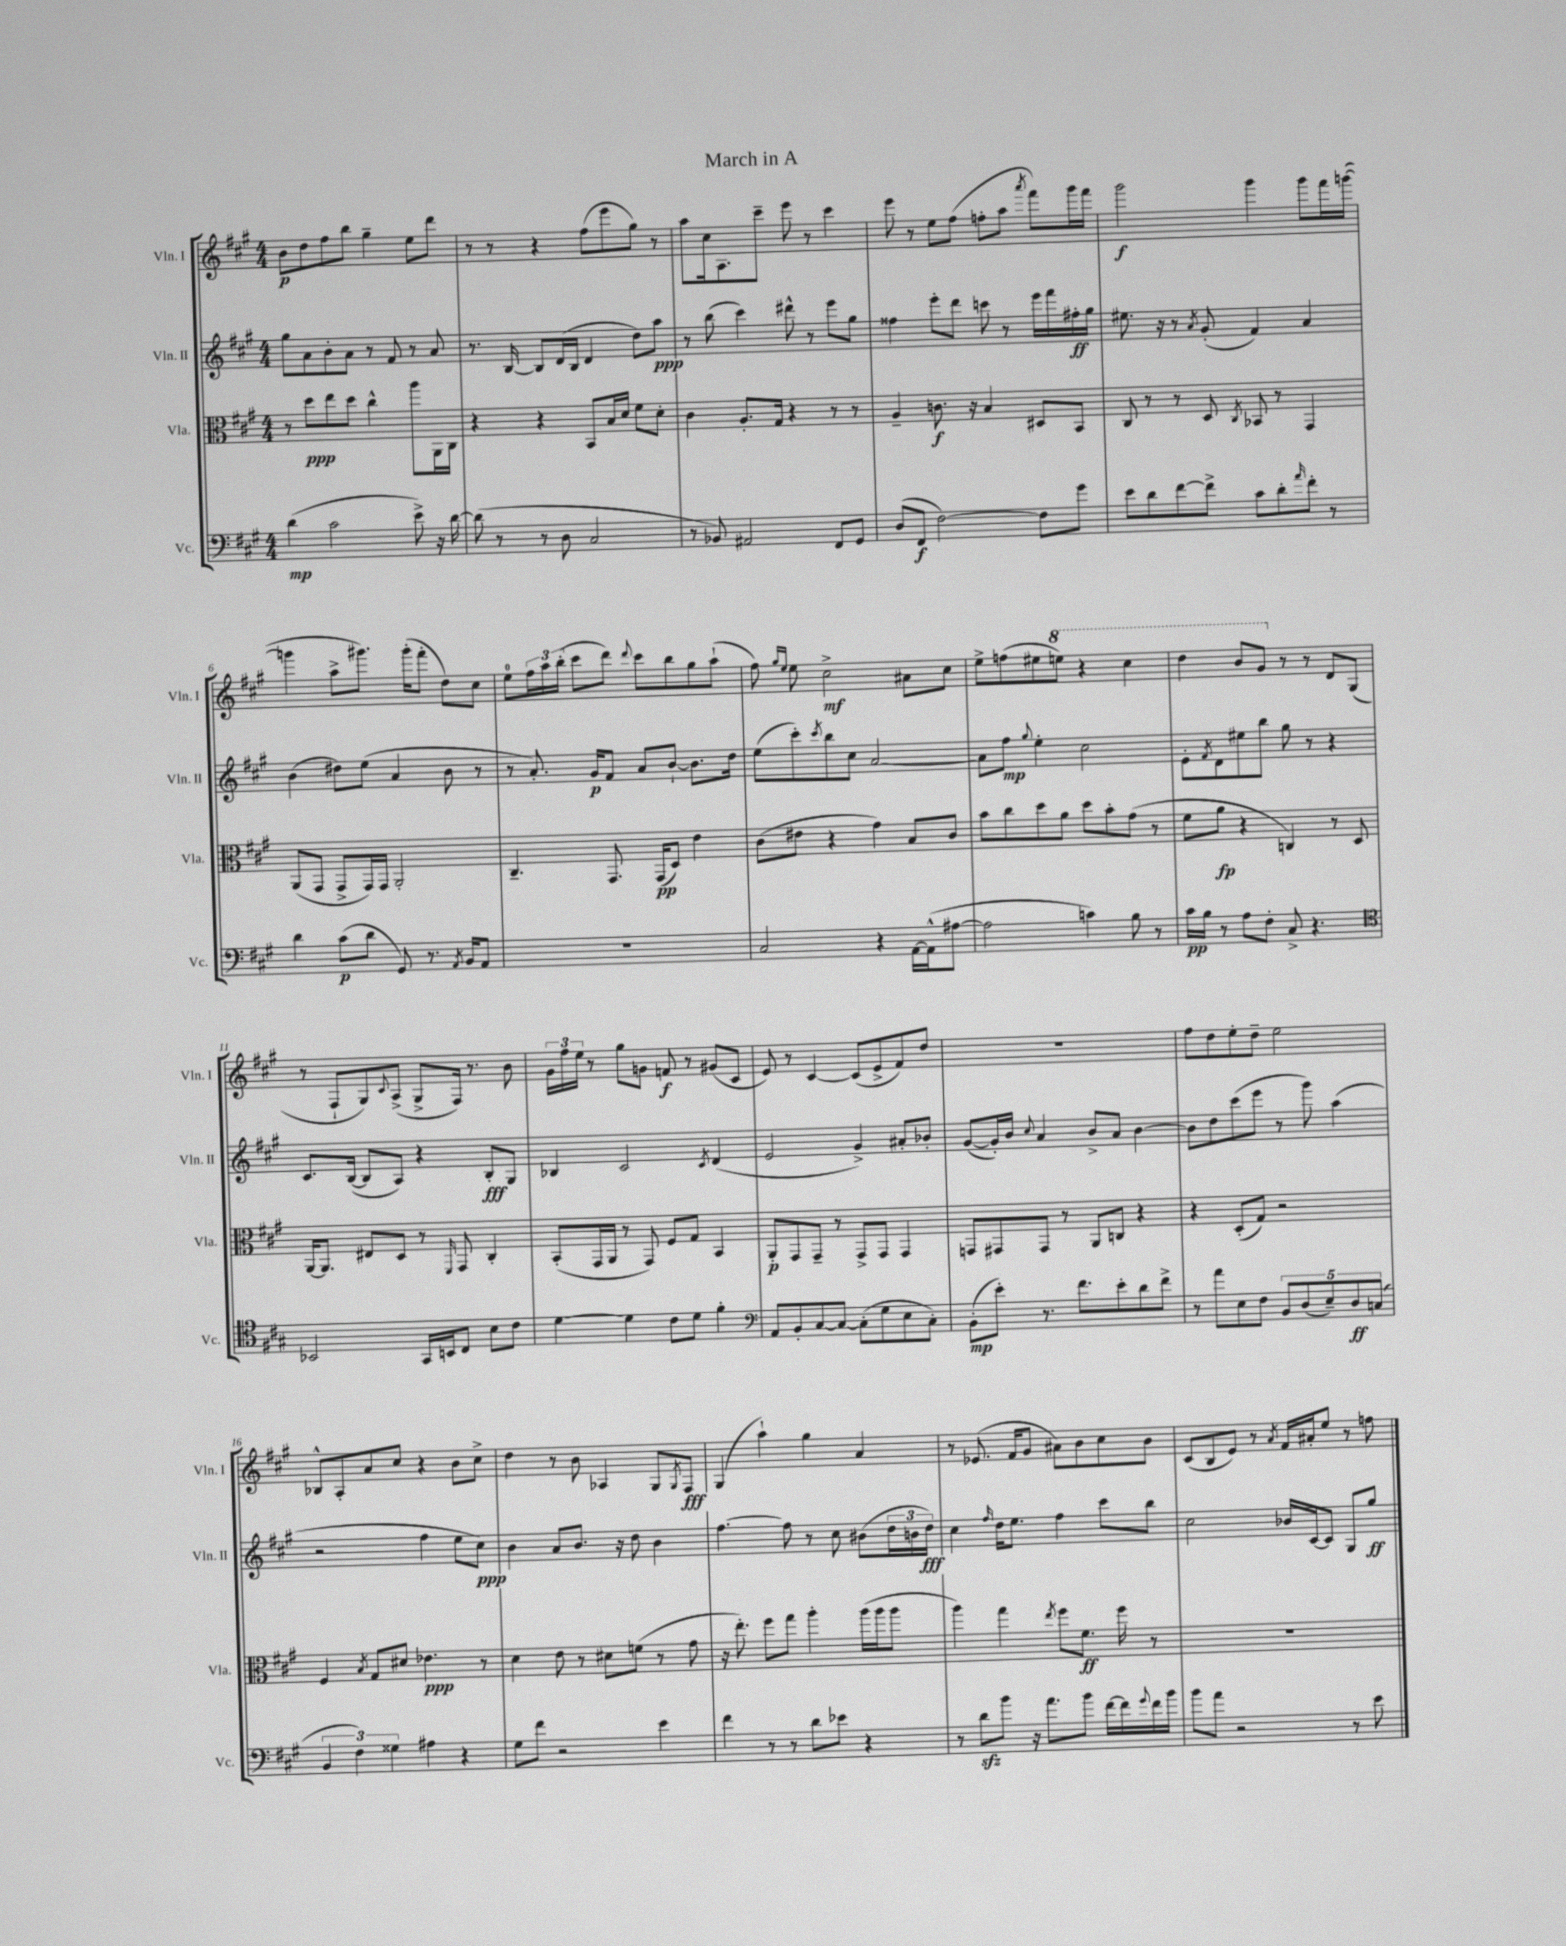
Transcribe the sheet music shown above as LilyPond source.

\header { title = "March in A" }
<<
\new StaffGroup <<
\new Staff = "s0" \with { instrumentName = "Vln. I" shortInstrumentName = "Vln. I" } {
    \clef treble \key a \major \numericTimeSignature \time 4/4
    b'8\p d''8 fis''8 b''8 gis''4-- e''8 d'''8 |
    r8 r8 r4 fis''8( e'''8 gis''8) r8 |
    a''8 cis''16 a8. cis'''8-- e'''8 r8 cis'''4 |
    e'''8 r8 e''8 fis''8( f''8-. a''8 \acciaccatura { a'''8 } fis'''8) gis'''16 fis'''16 |
    gis'''2\f gis'''4 gis'''8 fis'''16 g'''16~( |
    g'''4 a''8-> gis'''8.) gis'''16-.( fis'''8-. d''8) cis''8 |
    e''8-0 \tuplet 3/2 { fis''16 a''16 b''16-.( } cis'''8 d'''8) \appoggiatura { d'''8 } cis'''8 b''8 gis''8 a''8-!( |
    fis''8) \grace { gis''16 e''16 } e''8 cis''2->\mf ais'8 cis''8 |
    e''8-> f''8( eis''8 \ottava #1 e'''!8) r4 cis'''4 |
    d'''4 b''8 gis''8 \ottava #0 r8 r8 d'8 gis8( |
    r8 fis8-! gis8) \appoggiatura { cis'8 } a8->( gis8-> fis16) r8. b'8 |
    \tuplet 3/2 { gis'16 fis''16 e''16 } r8 gis''8 g'8 f'8\f r8 gis'8( cis'8 |
    e'8) r8 cis'4~ cis'8( e'8-> fis'8) d''8 |
    R1 |
    fis''8 d''8 e''8-. d''8-- e''2 |
    bes8-^ a8-. a'8 cis''8 r4 b'8 cis''8-> |
    d''4 r8 b'8 aes4 gis8 \acciaccatura { gis8 } fis8\fff |
    gis4( a''4-!) gis''4 a'4 |
    r8 ees'8.( fis'16 gis'8 ais'8) b'8 cis''8 b'8 |
    cis'8( b8 e'8) r8 \acciaccatura { a'8 } fis'16 ais'16-. e''8 r8 f''8 \bar "|." |
}
\new Staff = "s1" \with { instrumentName = "Vln. II" shortInstrumentName = "Vln. II" } {
    \clef treble \key a \major \numericTimeSignature \time 4/4
    gis''8 a'8 b'8-. a'8 r8 fis'8 r8 a'8 |
    r8. b16~ b8 d'16( b16 d'4 d''8) a''8\ppp |
    r8 b''8( cis'''4) dis'''8-^ r8 e'''8 gis''8 |
    fisis''4 e'''8-. d'''8 c'''8 r8 e'''16 fis'''16 fis''16-.\ff gis''16 |
    eis''8. r16 r8 \acciaccatura { a'8 } gis'8-.( fis'4) a'4 |
    b'4( dis''8) e''8( a'4 b'8 r8 |
    r8 a'8.-.) gis'16\p fis'8 a'8 b'8~-! b'8. d''16 |
    e''8( cis'''8-.) \acciaccatura { cis'''8 } b''8 cis''8 a'2~ |
    a'8 fis''8\mp \appoggiatura { gis''8 } e''4-. cis''2 |
    e'8-. \acciaccatura { fis'8 } d'8 eis''8 b''8 gis''8 r8 r4 |
    cis'8. b16~( b8 a8) r4 b8-.\fff gis8 |
    bes4 cis'2 \acciaccatura { cis'8 } d'4( |
    e'2 gis'4->) ais'8-. bes'8-. |
    gis'8~( gis'16-.) b'16 \appoggiatura { cis''8 } a'4 b'8-> a'8 b'4~ |
    b'8 d''8 cis'''8( e'''8 r8 gis'''8) a''4( |
    r2 fis''4 e''8 cis''8\ppp) |
    b'4 a'8 b'8. r16 d''8 b'4 |
    fis''4.~ fis''8 r8 cis''8 bis'8( \tuplet 3/2 { d''16 b'16 d''16\fff) } |
    cis''4 \grace { fis''16 } d''16 e''8. fis''4 cis'''8 b''8 |
    cis''2 bes'16 cis'16~ cis'8 gis8 gis''8\ff \bar "|." |
}
\new Staff = "s2" \with { instrumentName = "Vla." shortInstrumentName = "Vla." } {
    \clef alto \key a \major \numericTimeSignature \time 4/4
    r8 d''8\ppp e''8 d''8 cis''4-^ a''8 a,16 cis16 |
    r4 r4 b,8 b16 d'16 fis'8 d'8-. |
    cis'4 a8.-. gis16 r4 r8 r8 |
    a4-- c'8.\f r16 b4 dis8 b,8 |
    cis8 r8 r8 d8 \acciaccatura { cis8 } bes,8 r8 gis,4 |
    a,8( gis,8 gis,8-> gis,16) gis,16 a,2-. |
    cis4.-- gis,8. gis,16\pp( d8) e'4 |
    cis'8( eis'8 r4 gis'4) b8 cis'8 |
    b'8 cis''8 d''8 a'8 d''8 b'8-. gis'8( r8 |
    fis'8 a'8\fp r4 c4) r8 d8 |
    a,16~ a,8. eis8 d8 r8 \grace { fis,16 } gis,8 cis4-. |
    b,8-.( gis,16 a,16 r8 gis,8) fis8 gis8 b,4 |
    a,8-.\p gis,8 gis,8-- r8 gis,8-> gis,8 gis,4 |
    g,8 gis,8 gis,8 r8 a,8 c8 r4 |
    r4 d8-.( gis8) r2 |
    fis4 \acciaccatura { b8 } gis8 dis'8 ees'4.\ppp r8 |
    d'4 e'8 r8 dis'8 f'8( r8 gis'8 |
    r16 e''8.-.) fis''8 gis''8 a''4-. a''16( a''16 a''8 |
    a''4) gis''4 \acciaccatura { e''8 } fis''8 fis'8.\ff fis''16 r8 |
    R1 \bar "|." |
}
\new Staff = "s3" \with { instrumentName = "Vc." shortInstrumentName = "Vc." } {
    \clef bass \key a \major \numericTimeSignature \time 4/4
    d'4\mp( cis'2 e'8->) r16 d'16~ |
    d'8( r8 r8 d8 cis2 |
    r8 bes,8) ais,2 fis,8 gis,8 |
    d8( fis,8\f fis2~) fis8 gis'8 |
    e'8 d'8 fis'8~ fis'8-> cis'8 d'8-. \grace { a'16 } fis'8-. r8 |
    d'4 cis'8\p( d'8 gis,8) r8. \acciaccatura { a,8 } b,16 a,8 |
    R1 |
    cis2 r4 a,16~ a,16-^( ais8~ |
    ais2 c'4) b8 r8 |
    cis'16\pp b16 r8 a8 fis8-. cis8-> r4. |
    \clef tenor bes,2 gis,16 b,16 cis8 b8 cis'8 |
    d'4~ d'4 cis'8 d'8 fis'4-. |
    \clef bass a,8 b,8-. cis8~ cis8~ cis8-.( gis8 e8 cis8-.) |
    b,8-.\mp( e'8-.) r8. fis'8. e'8-. d'8 fis'8-> |
    r8 a'8 e8 fis8 \tuplet 5/4 { b,8 d8( e8--) d8\ff c8( } |
    \tuplet 3/2 { b,4 fis4) gisis4 } ais4 r4 |
    gis8 fis'8 r2 e'4 |
    fis'4 r8 r8 d'8 ees'8 r4 |
    r8 d'8\sfz b'8 r16 a'8. b'8 fis'16~ fis'16 \appoggiatura { gis'8 } fis'16 b'16 |
    b'8 a'8 r2 r8 e'8 \bar "|." |
}
>>
>>
